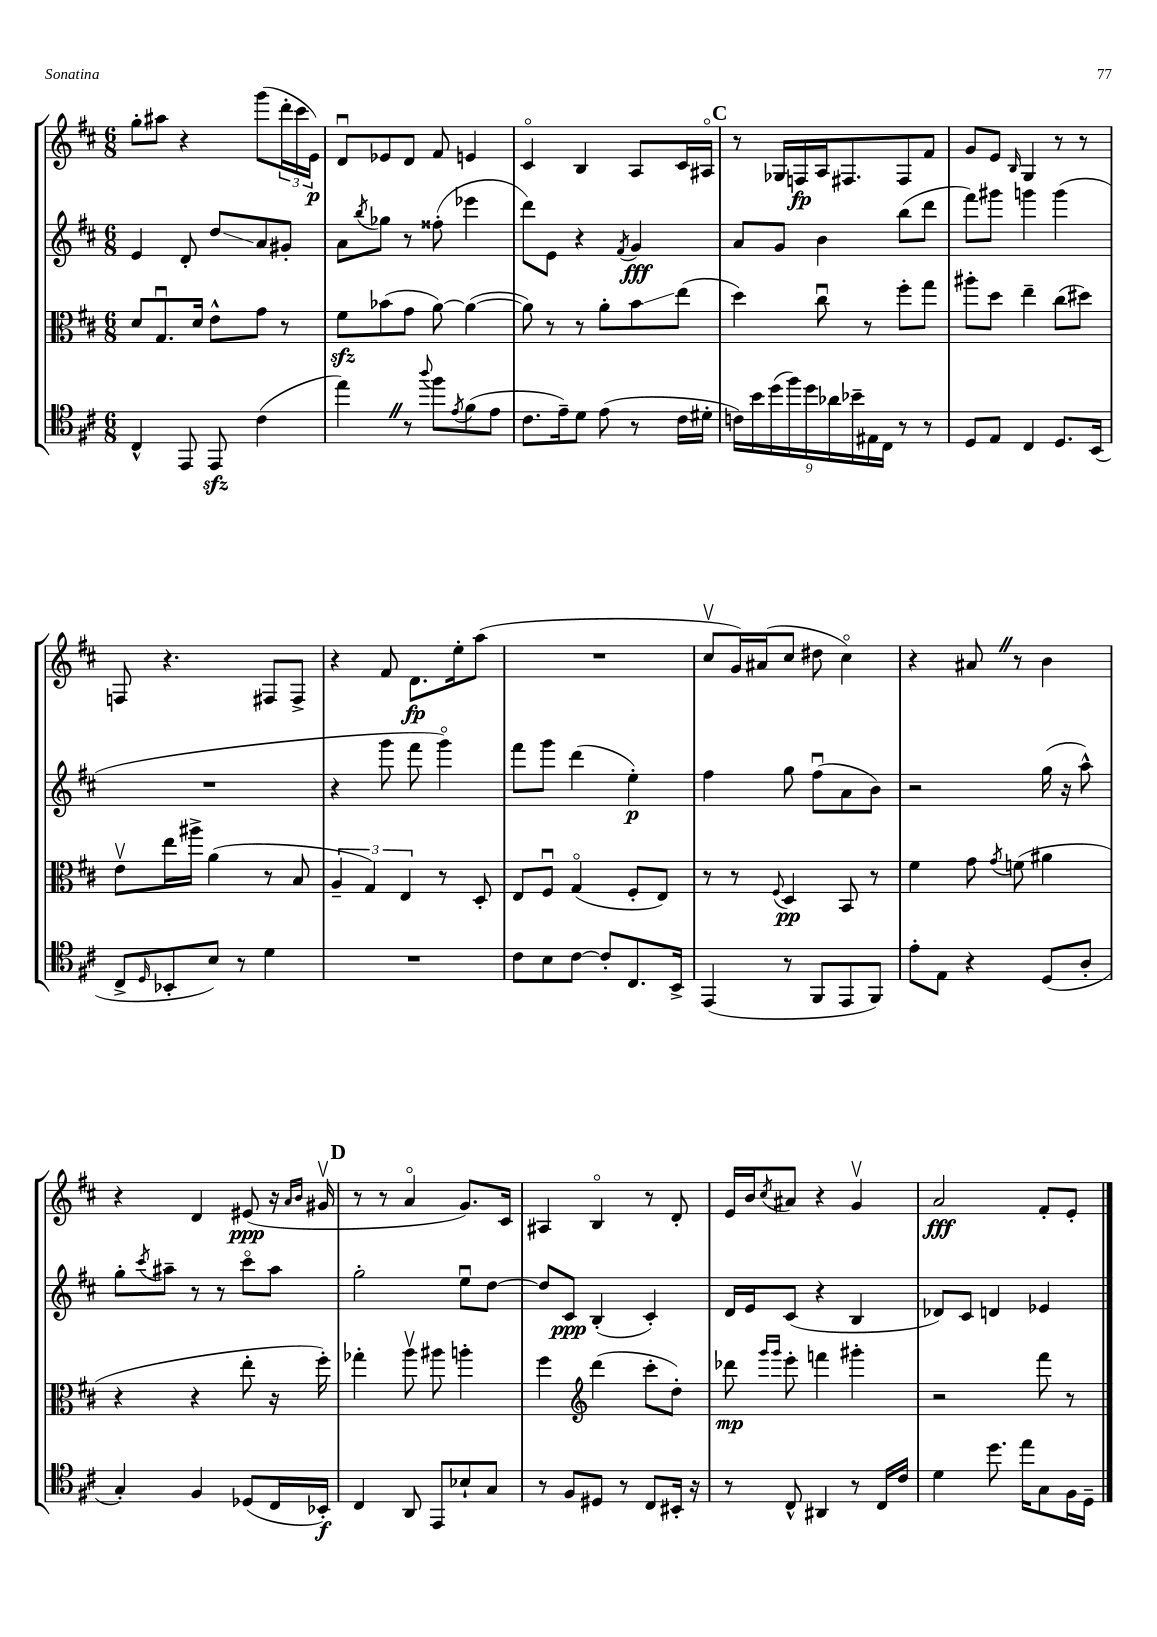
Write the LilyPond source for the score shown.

<<
\new StaffGroup <<
\new Staff = "s0" {
    \clef treble \key d \major \numericTimeSignature \time 6/8
    g''8-. ais''8 r4 g'''8( \tuplet 3/2 { d'''16-. cis'''16 e'16\p) } |
    d'8\downbow ees'8 d'8 fis'8 e'4 |
    cis'4\flageolet b4 a8 cis'16 ais16\flageolet |
    \mark \markup { \bold "C" } r8 ges16 f16\fp a16 fis8. fis8 fis'8 |
    g'8 e'8 \grace { b16 } g4 r8 r8 |
    f8 r4. fis8 fis8-> |
    r4 fis'8 d'8.\fp e''16-. a''8( |
    R2. |
    cis''8\upbow g'16) ais'16( cis''8 dis''8 cis''4\flageolet) |
    r4 ais'8 \once \override BreathingSign.text = \markup { \musicglyph "scripts.caesura.straight" } \breathe r8 b'4 |
    r4 d'4 eis'8\ppp( r16 \grace { a'16 b'16 } gis'16\upbow |
    \mark \markup { \bold "D" } r8 r8 a'4\flageolet g'8.) cis'16 |
    ais4 b4\flageolet r8 d'8-. |
    e'16 b'16 \acciaccatura { cis''8 } ais'8 r4 g'4\upbow |
    a'2\fff fis'8-. e'8-. \bar "|." |
}
\new Staff = "s1" {
    \clef treble \key d \major \numericTimeSignature \time 6/8
    e'4 d'8-. d''8\glissando a'8 gis'8-. |
    a'8 \acciaccatura { b''8 } ges''8 r8 fisis''8-.( ees'''4 |
    d'''8) e'8 r4 \acciaccatura { fis'8 } g'4\fff |
    \mark \markup { \bold "C" } a'8 g'8 b'4 b''8( d'''8 |
    fis'''8) gis'''8 g'''4 g'''4( |
    R2. |
    r4 g'''8 fis'''8 g'''4\flageolet) |
    fis'''8 g'''8 d'''4( e''4-.\p) |
    fis''4 g''8 fis''8\downbow( a'8 b'8) |
    r2 g''16( r16 a''8-^) |
    g''8-. \acciaccatura { cis'''8 } ais''8-- r8 r8 cis'''8\flageolet ais''8 |
    \mark \markup { \bold "D" } g''2-. e''8\downbow d''8~ |
    d''8 cis'8\ppp b4-.( cis'4-.) |
    d'16 e'16 cis'8( r4 b4 |
    des'8) cis'8 d'4 ees'4 \bar "|." |
}
\new Staff = "s2" {
    \clef alto \key d \major \numericTimeSignature \time 6/8
    d'8 g8.\downbow d'16 e'8-^ g'8 r8 |
    fis'8\sfz bes'8( g'8 a'8~) a'4~( |
    a'8) r8 r8 a'8-. b'8\glissando e''8( |
    \mark \markup { \bold "C" } d''4) cis''8\downbow r8 fis''8-. g''8 |
    ais''8-. d''8 e''4-- cis''8( dis''8) |
    e'8\upbow e''16 ais''16-> a'4( r8 b8 |
    \tuplet 3/2 { a4-- g4) e4 } r8 d8-. |
    e8 fis8\downbow g4\flageolet( fis8-. e8) |
    r8 r8 \appoggiatura { fis8 } d4\pp b,8 r8 |
    fis'4 g'8 \acciaccatura { g'8 } f'8( ais'4 |
    r4 r4 e''8-. r16 fis''16-.) |
    \mark \markup { \bold "D" } ges''4-. a''8\upbow ais''8 a''4-. |
    fis''4 \clef treble d'''4( cis'''8-. d''8-.) |
    des'''8\mp \grace { g'''16 g'''16 } e'''8-. f'''4 gis'''4-. |
    r2 fis'''8 r8 \bar "|." |
}
\new Staff = "s3" {
    \clef tenor \key d \major \numericTimeSignature \time 6/8
    cis4-^ e,8 e,8\sfz cis'4( |
    e''4) \once \override BreathingSign.text = \markup { \musicglyph "scripts.caesura.straight" } \breathe r8 \appoggiatura { a''8 } fis''8 \acciaccatura { e'8 } fis'8( e'8 |
    cis'8. e'16--) d'8 e'8( r8 cis'16 dis'16-. |
    \mark \markup { \bold "C" } \tuplet 9/8 { c'16) b'16 d''16( fis''16) d''16 aes'16 bes'16-- eis16 cis16 } r8 r8 |
    d8 e8 cis4 d8. b,16( |
    cis8-> \grace { d16 } bes,8-. b8) r8 d'4 |
    R2. |
    cis'8 b8 cis'8~ cis'8-. cis8. b,16-> |
    e,4( r8 fis,8 e,8 fis,8) |
    e'8-. e8 r4 d8( a8-. |
    g4-.) fis4 des8( cis16 bes,16-.\f) |
    \mark \markup { \bold "D" } cis4 a,8 e,8 bes8-! g8 |
    r8 fis8 dis8 r8 cis8 bis,16-. r16 |
    r8 cis8-^ ais,4 r8 cis16 cis'16 |
    d'4 d''8. e''16 g8 fis16 d16-- \bar "|." |
}
>>
>>
\layout { \context { \Score \remove "Bar_number_engraver" } }
